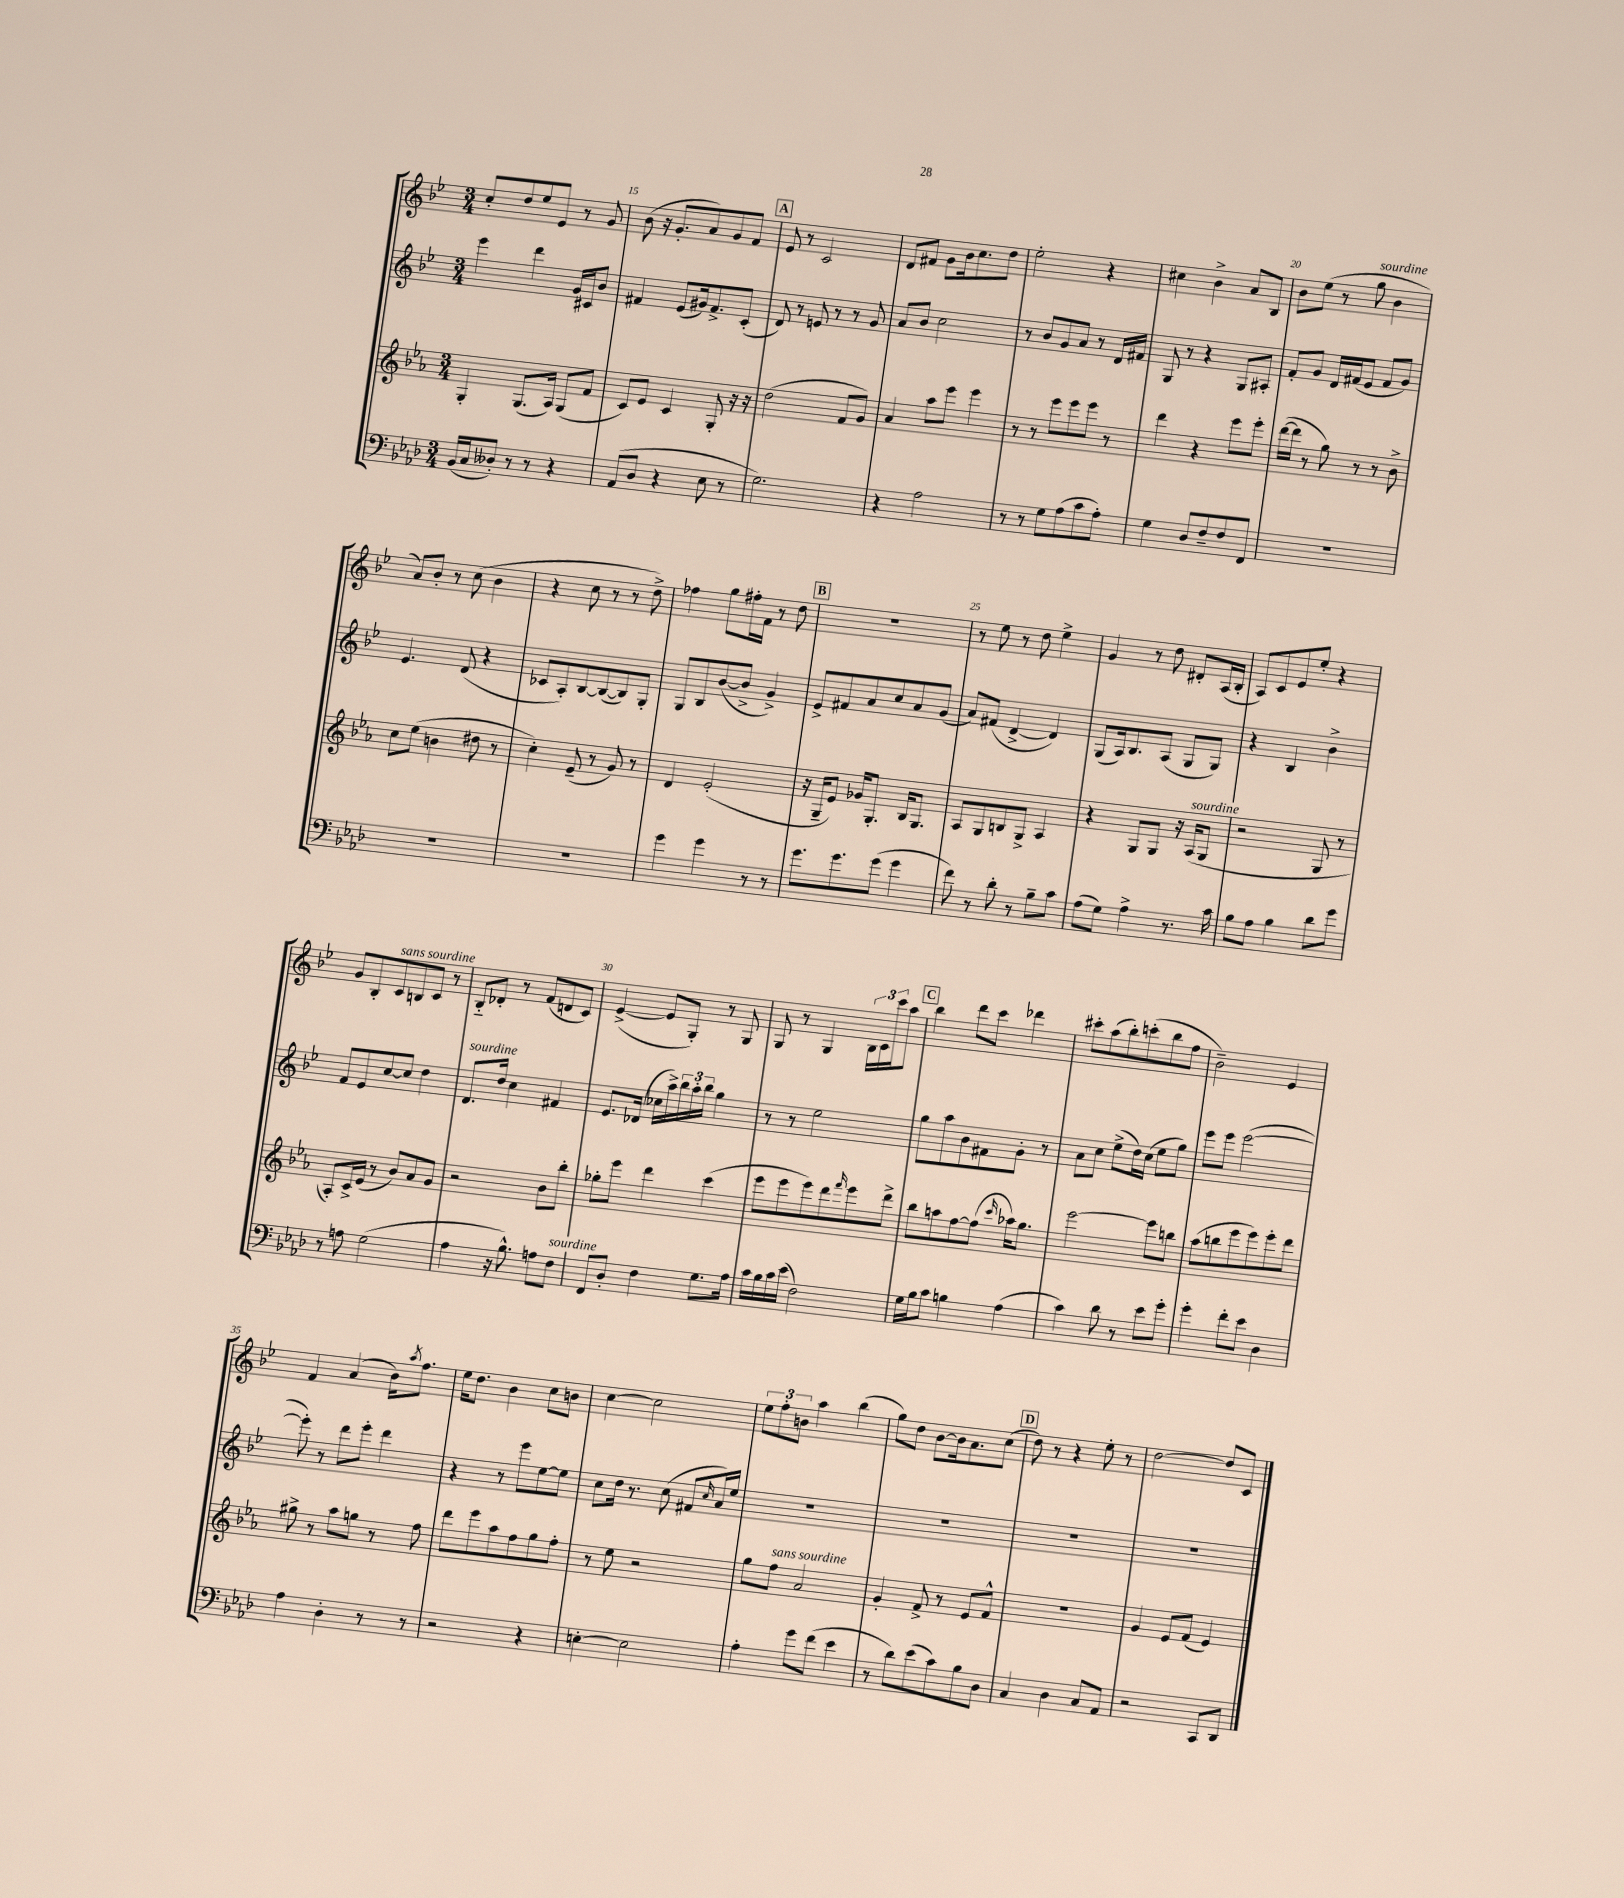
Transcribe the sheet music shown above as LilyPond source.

<<
\new StaffGroup <<
\new Staff = "s0" {
    \clef treble \key bes \major \numericTimeSignature \time 3/4
    c''8-. d''8 ees''8 ees'8 r8 g'8 |
    bes'8( r16 g'8.-. a'8) g'8 f'8 |
    \mark \markup { \box "A" } ees'8 r8 c'2 |
    d'8 fis'8 g'8 bes'16 c''8. d''8 |
    ees''2-. r4 |
    cis''4 bes'4-> a'8 bes8 |
    bes'8 ees''8( r8 g''8^\markup { \italic "sourdine" } bes'4 |
    a'8) bes'8-. r8 c''8( bes'4 |
    r4 c''8 r8 r8 d''8->) |
    fes''4 g''8 fis''16-. f'16 r8 d''8 |
    \mark \markup { \box "B" } R2. |
    r8 ees''8 r8 d''8 ees''4-> |
    g'4 r8 d''8 dis'8-. a16( bes16-. |
    a8) c'8 ees'8 ees''8-. r4 |
    g'8 bes8-. c'8^\markup { \italic "sans sourdine" } b8 c'8 r8 |
    bes8-_ des'8-. r8 f'8( d'8 c'8) |
    ees'4~->( ees'8 g8-.) r8 g8 |
    g8 r8 g4 \tuplet 3/2 { bes16 c'16 c'''16 } a''8 |
    \mark \markup { \box "C" } bes''4 d'''8 c'''8 des'''4 |
    cis'''8-. a''8( bes''8-.) c'''8-.( bes''8 f''8 |
    bes'2--) ees'4 |
    f'4 a'4( bes'16) \acciaccatura { a''8 } f''8. |
    ees''16 d''8. bes'4 c''8 b'8 |
    c''4~ c''2 |
    \tuplet 3/2 { ees''8 f''8-. b'8 } a''4 bes''4( |
    g''8) d''8 bes'8~ bes'16 a'8. c''8( |
    \mark \markup { \box "D" } d''8) r8 r4 ees''8-. r8 |
    d''2~ d''8 c'8 \bar "|." |
}
\new Staff = "s1" {
    \clef treble \key bes \major \numericTimeSignature \time 3/4
    ees'''4 d'''4 g'16 cis'16 bes'8 |
    fis'4 ees'8( gis'16) fis'8.-> c'8-.( |
    \mark \markup { \box "A" } d'8) r8 e'8 r8 r8 g'8 |
    a'8 bes'8 c''2 |
    r8 bes'8 g'8 a'8 r8 d'16 fis'16 |
    g8 r8 r4 g8 ais8-. |
    f'8-. g'8 d'16 fis'16( ees'8 fis'8 g'8) |
    ees'4. d'8( r4 |
    ces'8 a8-.) bes8~ bes8~( bes8) g8-. |
    g8 bes8 bes'8~( bes'8-> g'4->) |
    \mark \markup { \box "B" } ees'8-> fis'8 a'8 c''8 a'8 g'8( |
    a'8) fis'8( d'4~-> d'4) |
    g8( a16) bes8. a8( g8 g8) |
    r4 bes4 bes'4-> |
    f'8 ees'8 c''8~ c''8 d''4 |
    d'8.^\markup { \italic "sourdine" } d''16 c''4 fis'4 |
    ees'8. des'16( ces''16 a''16->) \tuplet 3/2 { bes''16 a''16-. bes''16 } g''4 |
    r8 r8 ees''2 |
    \mark \markup { \box "C" } g''8 a''8 bes'8 fis'8 g'8-. r8 |
    a'8 c''8 ees''8->( d''16) c''16( ees''8 g''8) |
    ees'''8 ees'''8 ees'''2~( |
    ees'''8-.) r8 d'''8 ees'''8-. d'''4 |
    r4 r8 ees'''8 ees''8~ ees''8 |
    c''8 d''16 r8. c''8( fis'8 \grace { c''16 } a'16) ees''16 |
    R2. |
    R2. |
    \mark \markup { \box "D" } R2. |
    R2. \bar "|." |
}
\new Staff = "s2" {
    \clef treble \key ees \major \numericTimeSignature \time 3/4
    g4-. g8.( aes16) g8( f'8 |
    c'8) ees'8 c'4 g8-. r16 r16 |
    \mark \markup { \box "A" } d''2( f'8 g'8) |
    aes'4 aes''8 ees'''8 ees'''4 |
    r8 r8 ees'''8 ees'''8 ees'''8 r8 |
    d'''4 r4 ees'''8 ees'''8-. |
    d'''16~( d'''16 r8 g''8) r8 r8 bes'8-> |
    c''8 ees''8( b'4 dis''8 r8 |
    c''4-.) ees'8--( r8 g'8) r8 |
    d'4 ees'2-.( |
    \mark \markup { \box "B" } r16 g16-- ees'8) ges'16 g8.-. bes16 g8. |
    aes8 g8 b8 g8-> aes4 |
    r4 g8 g8 r16 aes16^\markup { \italic "sourdine" }( g8 |
    r2 g8 r8 |
    aes8-.) c'16-> ees'16( r8 bes'8) aes'8 g'8 |
    r2 bes'8 bes''8-. |
    ges''8-. ees'''8 d'''4 c'''4( |
    ees'''8 ees'''8 ees'''8) d'''8 \grace { f'''16 } ees'''8 d'''8-> |
    \mark \markup { \box "C" } bes''8 a''8 f''8~ f''8( \grace { c'''16 } aes''16) g''8. |
    ees'''2~ ees'''8 b''8 |
    aes''8( b''8 ees'''8 ees'''8) ees'''8-. d'''8 |
    gis''8-> r8 aes''8 g''8 r8 f''8 |
    d'''8 ees'''8 aes''8 f''8 g''8 f''8-. |
    r8 ees''8 r2 |
    g''8 f''8^\markup { \italic "sans sourdine" } aes'2 |
    g'4-. f'8-> r8 ees'8 f'8-^ |
    \mark \markup { \box "D" } R2. |
    g'4 ees'8 f'8( ees'4) \bar "|." |
}
\new Staff = "s3" {
    \clef bass \key aes \major \numericTimeSignature \time 3/4
    bes,16( c16 deses8-.) r8 r8 r4 |
    aes,8( des8 r4 ees8 r8 |
    \mark \markup { \box "A" } g2.) |
    r4 aes2 |
    r8 r8 g8 aes8( c'8 aes8-.) |
    g4 des8 f8-- f8 f,8 |
    R2. |
    R2. |
    R2. |
    g'4 g'4 r8 r8 |
    \mark \markup { \box "B" } g'8. g'8. g'8( g'4 |
    f'8) r8 des'8-. r8 bes8-- c'8 |
    aes8( g8) aes4-> r8. c'16 |
    bes8 aes8 bes4 des'8 g'8 |
    r8 a8 g2( |
    aes4 r16 bes8.-^) a8 f8^\markup { \italic "sourdine" } |
    f,8 des8-. f4 g8. aes16 |
    c'16 bes16 c'16 ees'16( f2) |
    \mark \markup { \box "C" } g16 bes16 c'8 b4 aes4( |
    c'4) des'8 r8 ees'8 g'8-. |
    g'4-. f'8-. ees'8 des4 |
    aes4 des4-. r8 r8 |
    r2 r4 |
    e4~-. e2 |
    aes4-. g'8 f'8( ees'4 |
    r8 des'8) ees'8( c'8) bes8 des8 |
    \mark \markup { \box "D" } c4 des4 c8 aes,8 |
    r2 c,8 des,8 \bar "|." |
}
>>
>>
\layout { \context { \Score currentBarNumber = #14 \override BarNumber.break-visibility = ##(#f #t #t) barNumberVisibility = #(every-nth-bar-number-visible 5) } }
